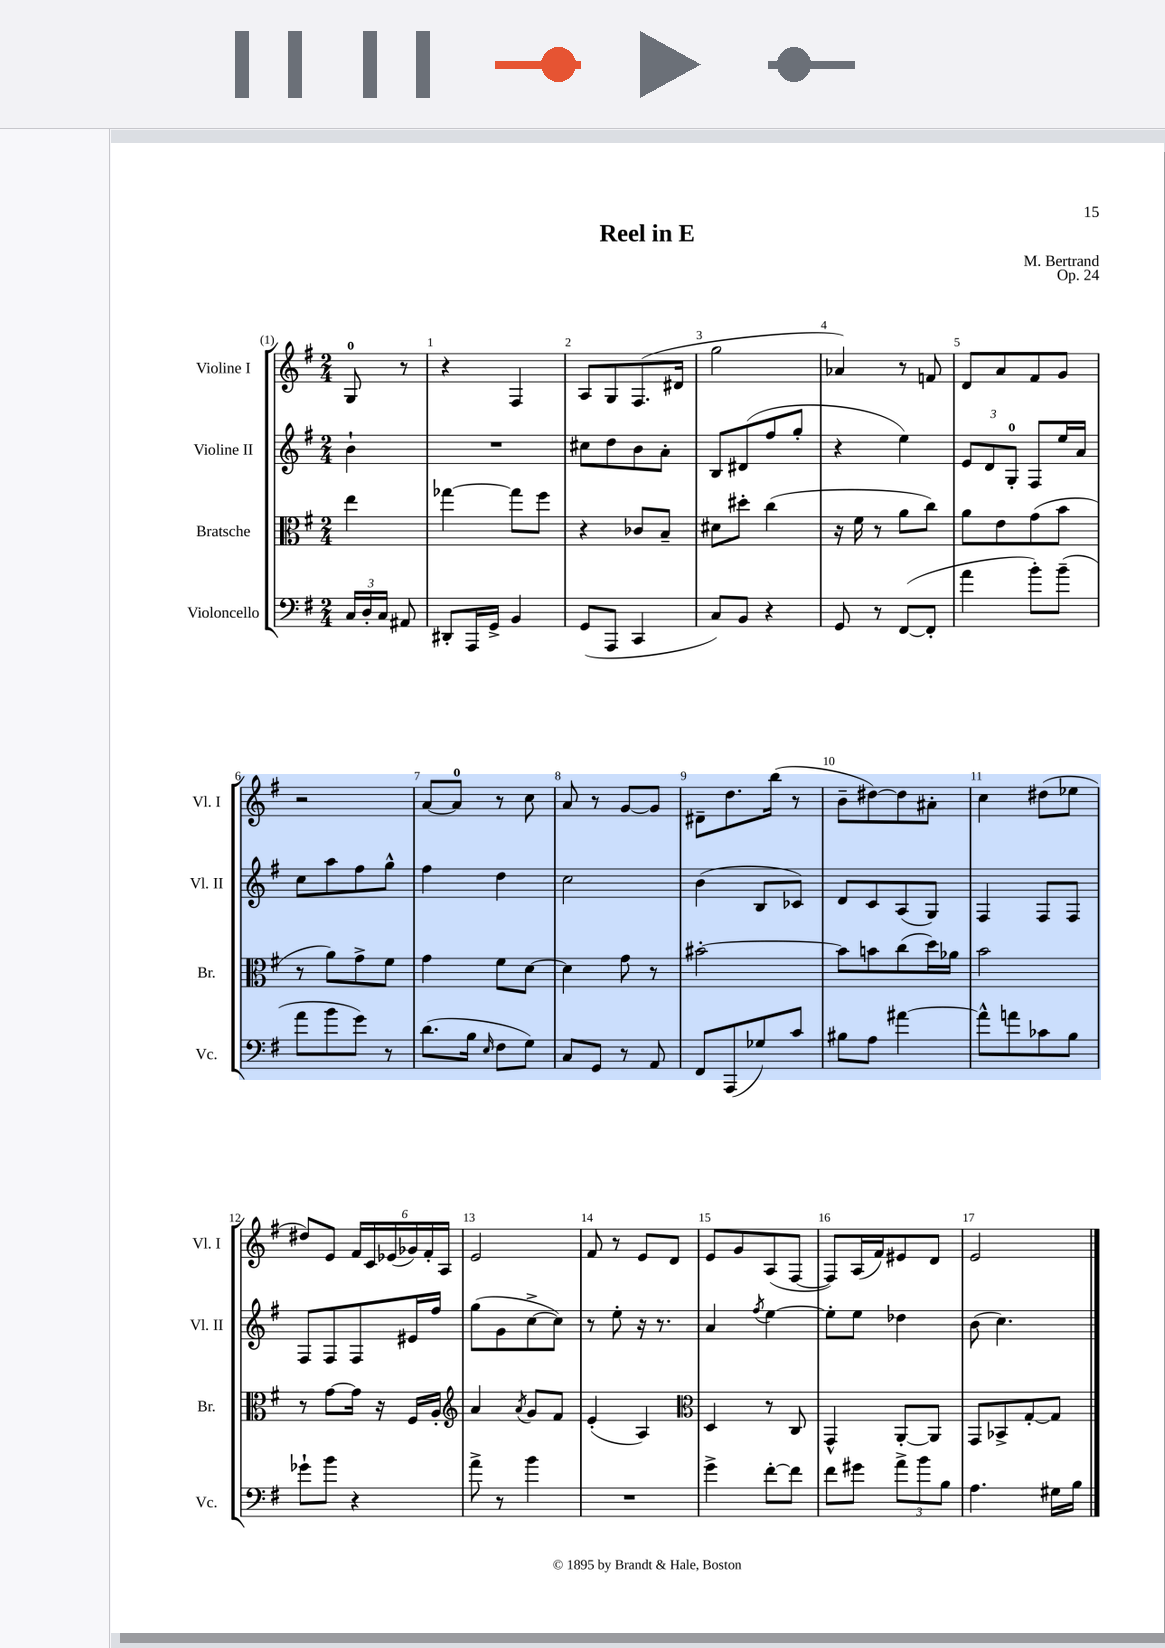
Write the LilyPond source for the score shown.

\header { title = "Reel in E" composer = "M. Bertrand" opus = "Op. 24" }
<<
\new StaffGroup <<
\new Staff = "s0" \with { instrumentName = "Violine I" shortInstrumentName = "Vl. I" } {
    \clef treble \key g \major \numericTimeSignature \time 2/4 \partial 4
    \autoBeamOff g8-0 r8 |
    r4 fis4 |
    a8[ g8 fis8.( dis'16] |
    g''2 |
    aes'4) r8 f'8 |
    d'8[ a'8 fis'8 g'8] |
    r2 |
    a'8[~ a'8]-0 r8 c''8 |
    a'8 r8 g'8[~ g'8] |
    dis'8[-- d''8. b''16]( r8 |
    b'8[-- dis''8~) dis''8 ais'8]-. |
    c''4 dis''8[( ees''8] |
    dis''8[) e'8] \tuplet 6/4 { fis'16[ c'16 ees'16( ges'16) fis'16-. a16] } |
    e'2 |
    fis'8 r8 e'8[ d'8] |
    e'8[ g'8 a8( fis8]~ |
    fis8[) a16( fis'16) eis'8 d'8] |
    e'2 \bar "|." |
}
\new Staff = "s1" \with { instrumentName = "Violine II" shortInstrumentName = "Vl. II" } {
    \clef treble \key g \major \numericTimeSignature \time 2/4 \partial 4
    \autoBeamOff b'4-! |
    R2 |
    cis''8[ d''8 b'8 a'8]-. |
    b8[ dis'8( fis''8 g''8]-. |
    r4 e''4) |
    \tuplet 3/2 { e'8[ d'8 g8]-0-. } fis8[ e''16 a'16] |
    c''8[ a''8 fis''8 g''8]-^ |
    fis''4 d''4 |
    c''2 |
    b'4( b8[ ces'8]) |
    d'8[ c'8 a8( g8]) |
    fis4 fis8[ fis8] |
    fis8[ fis8 fis8 eis'16 fis''16] |
    g''8[( g'8 c''8~-> c''8]) |
    r8 e''8-. r16 r8. |
    a'4 \acciaccatura { fis''8 } e''4~ |
    e''8[-. e''8] des''4 |
    b'8( c''4.) \bar "|." |
}
\new Staff = "s2" \with { instrumentName = "Bratsche" shortInstrumentName = "Br." } {
    \clef alto \key g \major \numericTimeSignature \time 2/4 \partial 4
    \autoBeamOff e''4 |
    ges''4~ ges''8[ fis''8] |
    r4 ces'8[ b8]-- |
    dis'8[ dis''8]-. c''4( |
    r16 fis'16 r8 a'8[ c''8]) |
    a'8[ e'8 g'8( b'8] |
    r8 a'8[) g'8-> fis'8] |
    g'4 fis'8[ d'8]~ |
    d'4 g'8 r8 |
    bis'2~-. |
    bis'8[ b'8 c''8( d''16) aes'16] |
    b'2 |
    r8 g'8[~ g'16] r16 fis16[ a16]-. |
    \clef treble a'4 \acciaccatura { a'8 } g'8[ fis'8] |
    e'4-.( a4) |
    \clef alto d4 r8 c8 |
    g,4-^ a,8[~-. a,8] |
    g,8[ bes,8-> g8~-. g8] \bar "|." |
}
\new Staff = "s3" \with { instrumentName = "Violoncello" shortInstrumentName = "Vc." } {
    \clef bass \key g \major \numericTimeSignature \time 2/4 \partial 4
    \autoBeamOff \tuplet 3/2 { c16[ d16-. c16] } ais,8 |
    dis,8[-. a,,16 g,16]-> b,4 |
    g,8[( a,,8] c,4 |
    c8[) b,8] r4 |
    g,8 r8 fis,8[~( fis,8]-. |
    a'4 b'8[-.) b'8]--( |
    a'8[ b'8 g'8]) r8 |
    d'8.[( b16] \grace { e16 } fis8[ g8]) |
    c8[ g,8] r8 a,8 |
    fis,8[ a,,8( ges8) c'8] |
    bis8[ a8] ais'4~ |
    ais'8[-^ a'8 ces'8 b8] |
    ges'8[-! b'8] r4 |
    a'8-> r8 b'4 |
    R2 |
    g'4-> fis'8[~-. fis'8] |
    fis'8[ gis'8] \tuplet 3/2 { a'8[-> b'8 b8] } |
    a4. gis16[ b16] \bar "|." |
}
>>
>>
\layout { \context { \Score \override BarNumber.break-visibility = ##(#f #t #t) barNumberVisibility = #all-bar-numbers-visible } }
